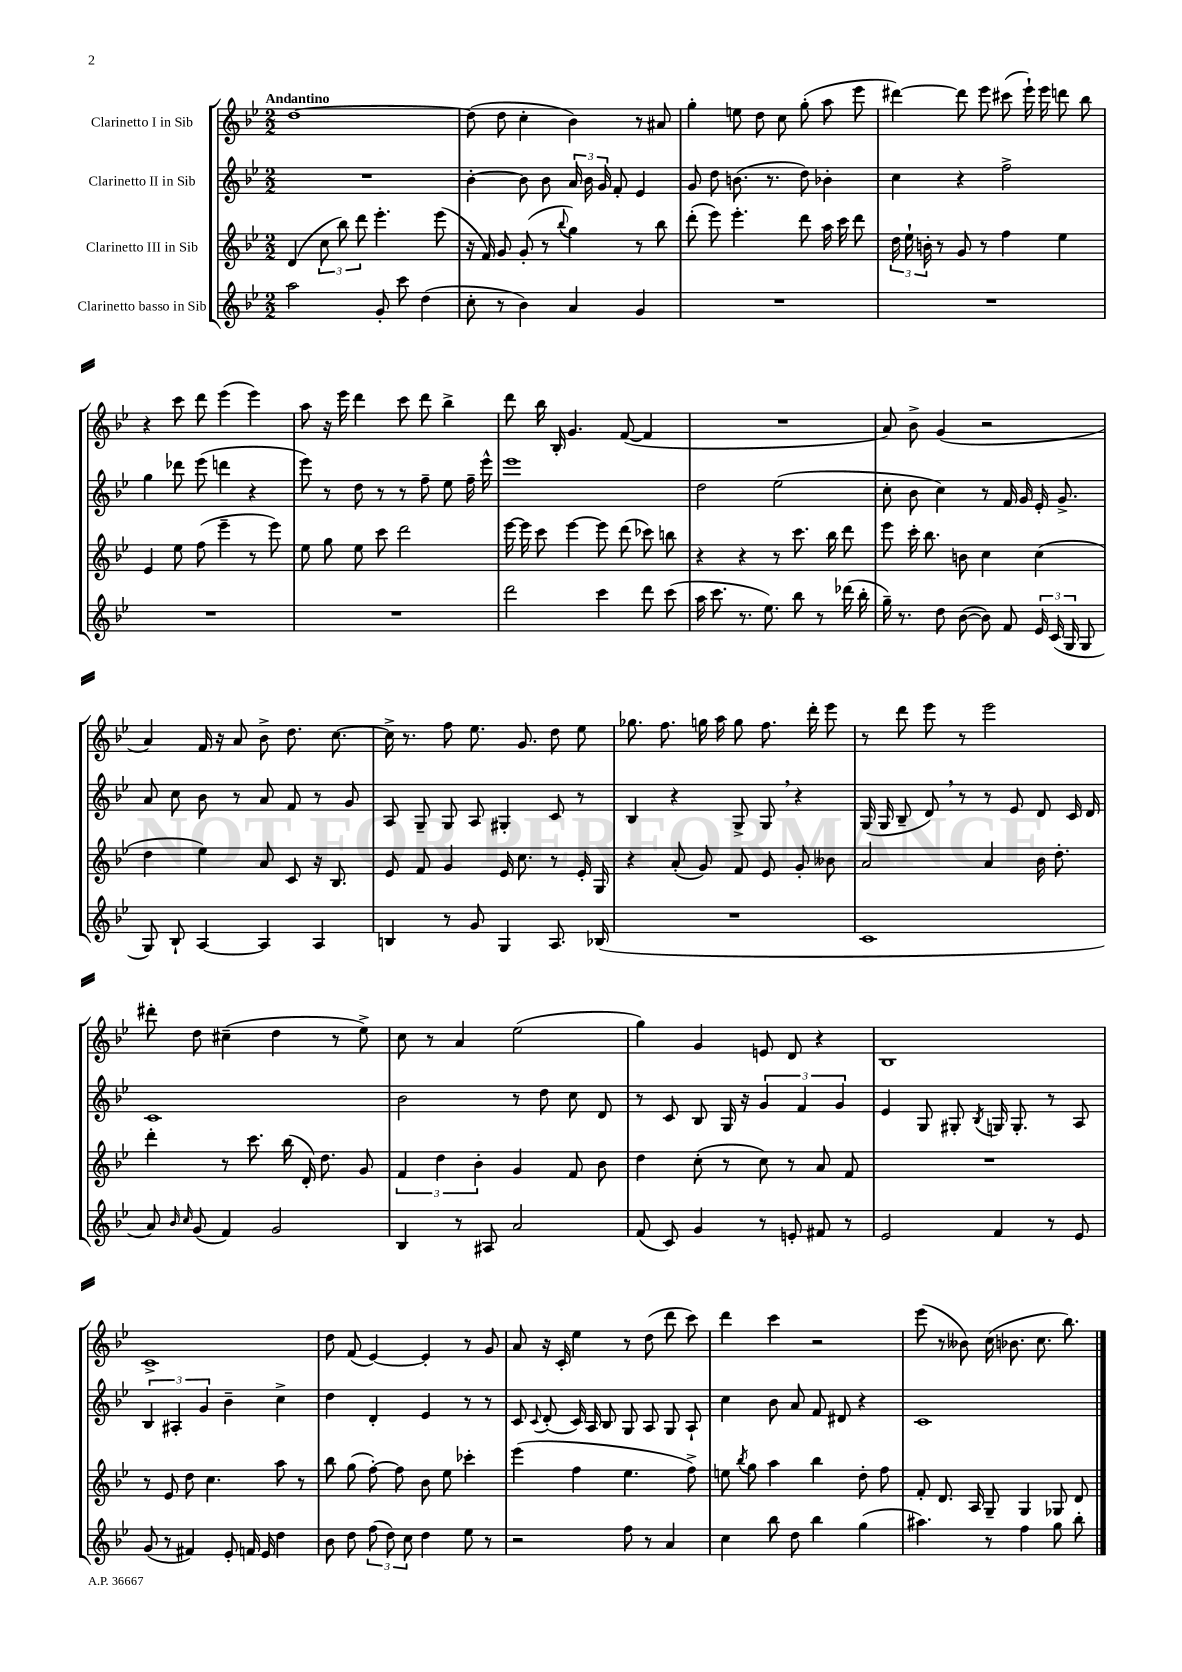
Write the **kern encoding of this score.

**kern	**kern	**kern	**kern
*part4	*part3	*part2	*part1
*staff4	*staff3	*staff2	*staff1
*I"Clarinetto basso in Sib	*I"Clarinetto III in Sib	*I"Clarinetto II in Sib	*I"Clarinetto I in Sib
*clefG2	*clefG2	*clefG2	*clefG2
*k[b-e-]	*k[b-e-]	*k[b-e-]	*k[b-e-]
*M2/2	*M2/2	*M2/2	*M2/2
=1	=1	=1	=1
!	!	!	!LO:TX:a:B:t=Andantino
2aa\	(4d/	1r	[1dd
.	12cc\	.	.
.	12bb-\)	.	.
.	12ddd\	.	.
8g'/	4.eee-'\	.	.
8ccc\	.	.	.
(4dd\	.	.	.
.	(8eee-\	.	.
=2	=2	=2	=2
8cc'\	16r	[4b-'\	(8dd\]
.	16f/)	.	.
8r	8g/	.	8dd\
4b-\)	(8g'/	8b-\]	4cc'\
.	8r	8b-\	.
.	8qqbb-/	.	.
4a/	4gg\)	24a/	4b-\)
.	.	24b-\	.
.	.	24g/	.
.	.	8f'/	.
4g/	8r	4e-/	8r
.	8bb-\	.	8a#X/
=3	=3	=3	=3
1r	(8ddd'\	8g/	4gg'\
.	8eee-\)	8dd\	.
.	4.eee-'\	(8.bn\	8een\
.	.	.	8dd\
.	.	8.r	.
.	.	.	8cc\
.	8ddd\	8dd\)	(8gg'\
.	16aa\	4b-X'\	8aa\
.	16ccc\	.	.
.	8ddd\	.	8eee-\
=4	=4	=4	=4
1r	24dd\	4cc\	[4ddd#X\)
.	24ee-`\	.	.
.	24bn'\	.	.
.	8r	.	.
.	8g/	4r	8ddd#\]
.	8r	.	8eee-\
.	4ff\	2ff^\	(8ccc#X\
.	.	.	16eee-`\)
.	.	.	16eee-\
.	4ee-\	.	8dddn\
.	.	.	8bb-\
!!LO:LB:g=z
=5	=5	=5	=5
1r	4e-/	4gg\	4r
.	8ee-\	8ddd-X\	8ccc\
.	(8ff\	(8eee-\	8ddd\
.	4eee-~\	4dddn\	(4eee-\
.	8r	4r	4eee-\)
.	8eee-\)	.	.
=6	=6	=6	=6
1r	8ee-\	8eee-\)	8aa\
.	8gg\	8r	16r
.	.	.	16eee-\
.	8ee-\	8dd\	4ddd\
.	8ccc\	8r	.
.	2ddd\	8r	8ccc\
.	.	8ff~\	8ddd\
.	.	8ee-\	4bb-^\
.	.	16ff~\	.
.	.	16eee-^^\	.
=7	=7	=7	=7
2ddd\	[16eee-\	1eee-	8ddd\
.	16eee-\]	.	.
.	8ccc\	.	16bb-\
.	.	.	16B-'/
.	[4eee-\	.	4.g/
4ccc\	8eee-\]	.	.
.	(8ddd\	.	([8f/
8ddd\	8ccc-X\)	.	4f/]
(8ccc\	8bbn\	.	.
=8	=8	=8	=8
16aa\	4r	2dd\	1r
8.ccc\	.	.	.
8.r	4r	.	.
8.ee-\)	.	.	.
.	8r	(2ee-\	.
8bb-\	8.ccc\	.	.
8r	.	.	.
.	16bb-\	.	.
(16ddd-X\	8ddd\	.	.
16bb-'\	.	.	.
=9	=9	=9	=9
16gg~\)	8eee-\	8cc'\	8a/)
8.r	.	.	.
.	16ccc'\	8b-\	8b-^\
.	8.bb-\	.	.
8dd\	.	4cc\)	(4g/
([8b-\	8bn\	.	.
8b-\])	4cc\	8r	2r
8f/	.	16f/	.
.	.	16g/	.
24e-/	(4cc\	16e-'/	.
(24c/	.	.	.
.	.	8.g^/	.
24G/	.	.	.
8G/	.	.	.
!!LO:LB:g=z
=10	=10	=10	=10
8G/)	4dd\	8a/	4a/)
8B-`/	.	8cc\	.
[4A/	4ee-\)	8b-\	16f/
.	.	.	16r
.	.	8r	8a/
4A/]	8a/	8a/	8b-^\
.	8c/	8f/	8.dd\
4A/	16r	8r	.
.	8.B-/	.	[8.cc\
.	.	8g/	.
=11	=11	=11	=11
4Bn/	8e-/	8A/	16cc^\]
.	.	.	8.r
.	8f/	8G~/	.
8r	4g/	8G/	8ff\
8g/	.	8A/	8.ee-\
4G/	16e-/	4G#X'/	.
.	8.cc\	.	8.g/
8.A/	8r	8c/	8dd\
.	16e-'/	8r	8ee-\
(16B-X/	16G/	.	.
=12	=12	=12	=12
1r	4r	4B-/	8.gg-X\
.	.	.	8.ff\
.	(8a'/	4r	.
.	8g/)	.	16ggn\
.	.	.	16aa\
.	8f/	8G^/	8gg\
.	8e-/	8G,/	8.ff\
.	8g'/	4r	.
.	.	.	16ddd'\
.	8b--X\	.	8eee-\
=13	=13	=13	=13
1c	2a/	(16G/	8r
.	.	16G/	.
.	.	8B-~/	8ddd\
.	.	8d,/)	8eee-\
.	.	8r	8r
.	4a/	8r	2eee-\
.	.	8e-/	.
.	16b-\	8d/	.
.	8.dd'\	.	.
.	.	16c/	.
.	.	16d/	.
!!LO:LB:g=z
=14	=14	=14	=14
8a/)	4ddd'\	1c	8ddd#X'\
16qqb-/	.	.	.
16qqcc/	.	.	.
(8g/	.	.	8dd\
4f/)	8r	.	(4cc#X~\
.	8.ccc\	.	.
2g/	.	.	4dd\
.	(16bb-\	.	.
.	16d'/)	.	.
.	8.dd\	.	.
.	.	.	8r
.	8g/	.	8ee-^\)
=15	=15	=15	=15
4B-/	6f/	2b-\	8cc\
.	.	.	8r
.	6dd\	.	.
8r	.	.	4a/
.	6b-'\	.	.
8A#X/	.	.	.
2a/	4g/	8r	(2ee-\
.	.	8dd\	.
.	8f/	8cc\	.
.	8b-\	8d/	.
=16	=16	=16	=16
(8f/	4dd\	8r	4gg\)
8c/)	.	8c/	.
4g/	(8cc'\	8B-/	4g/
.	8r	16G/	.
.	.	16r	.
8r	8cc\)	6g/	8en/
8en'/	8r	.	8d/
.	.	6f/	.
8f#X/	8a/	.	4r
.	.	6g/	.
8r	8f/	.	.
=17	=17	=17	=17
2e-/	1r	4e-/	1B-
.	.	8G/	.
.	.	8G#X'/	.
.	.	8qB-/	.
4f/	.	16Gn/	.
.	.	8.G'/	.
8r	.	8r	.
8e-/	.	8A/	.
!!LO:LB:g=z
=18	=18	=18	=18
(8g/	8r	6B-/	1c^
8r	8e-/	.	.
.	.	6A#X'/	.
4f#X/)	8dd\	.	.
.	.	6g/	.
.	4.cc\	.	.
8e-'/	.	4b-~\	.
16fn/	.	.	.
16e-/	.	.	.
4dd\	8aa\	4cc^\	.
.	8r	.	.
=19	=19	=19	=19
8b-\	8bb-\	4dd\	8dd\
8dd\	(8gg\	.	(8f/
(12ff\	[8ff'\)	4d'/	[4e-/)
12dd\)	.	.	.
.	8ff\]	.	.
12cc\	.	.	.
4dd\	8b-\	4e-/	4e-'/]
.	8ee-\	.	.
8ee-\	4ccc-X'\	8r	8r
8r	.	8r	8g/
=20	=20	=20	=20
2r	(4eee-\	8c/	8a/
.	.	8qqc/	.
.	.	(8d'/	16r
.	.	.	16c'/
.	4ff\	16c/)	4ee-\
.	.	16A/	.
.	.	8B-/	.
8ff\	4.ee-\	8G/	8r
8r	.	8A/	(8dd\
4a/	.	8G/	8ddd\
.	8ff^\)	8A`/	8ccc\)
=21	=21	=21	=21
4cc\	8een\	4cc\	4ddd\
.	8qbb-/	.	.
.	8gg\	.	.
8bb-\	4aa\	8b-\	4ccc\
8dd\	.	8a/	.
4bb-\	4bb-\	8f/	2r
.	.	8d#X/	.
(4gg\	8dd'\	4r	.
.	8ff\	.	.
=22	=22	=22	=22
4.aa#X\)	8f'/	1c	(8eee-\
.	8.d/	.	8r
.	.	.	8b--X\)
.	16A/	.	.
8r	8G~/	.	(16cc\
.	.	.	8.b-X\
4ff\	4G/	.	.
.	.	.	8.cc\
8gg\	8G-X/	.	.
.	.	.	8.bb-\)
8bb-'\	8d/	.	.
==	==	==	==
*-	*-	*-	*-
